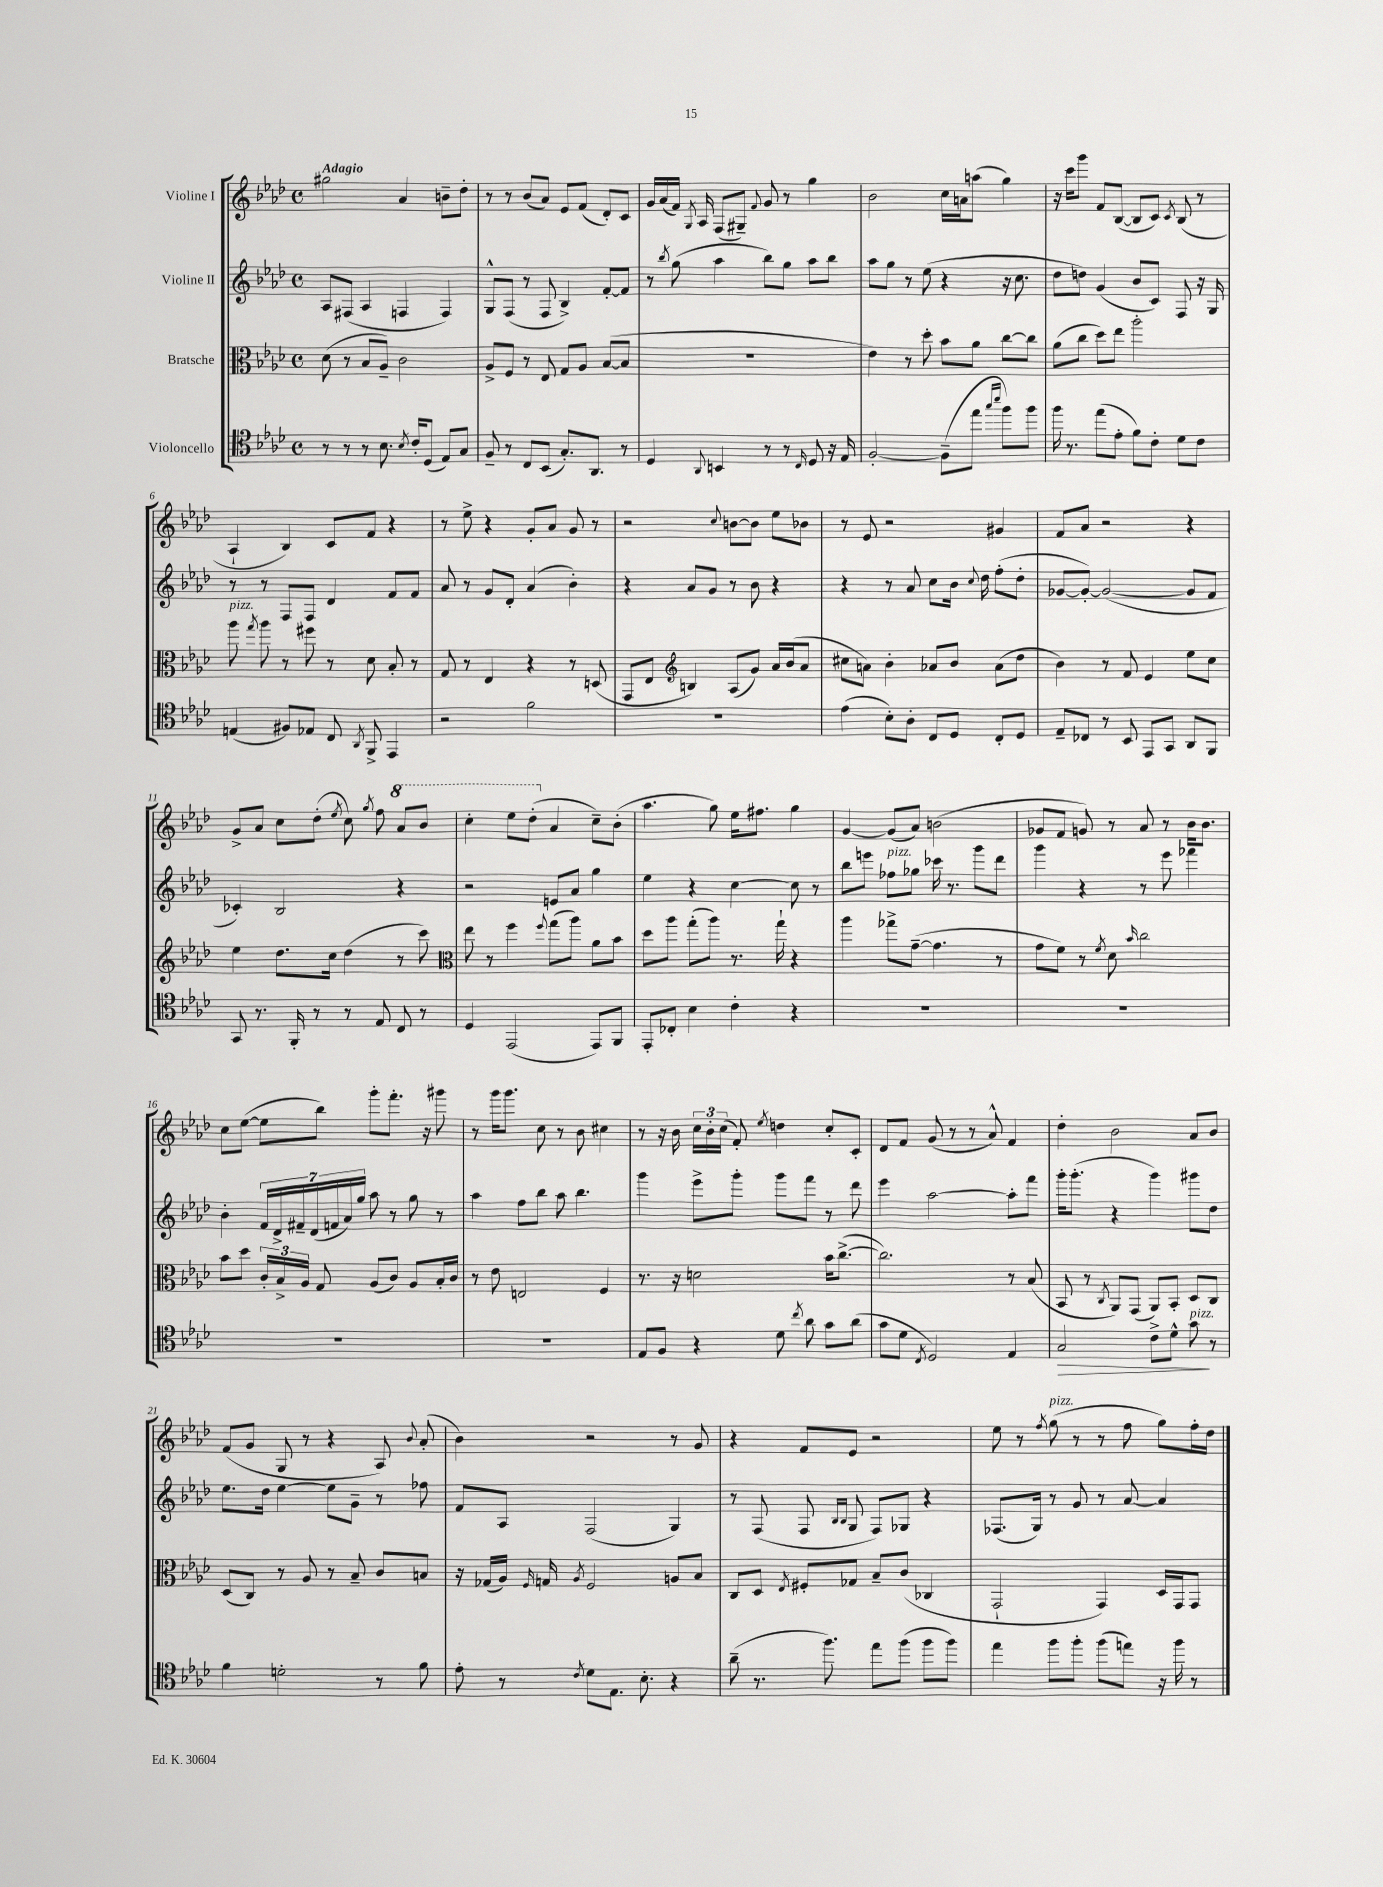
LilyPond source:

<<
\new StaffGroup <<
\new Staff = "s0" \with { instrumentName = "Violine I" } {
    \clef treble \key aes \major \defaultTimeSignature \time 4/4 \tempo "Adagio"
    \autoBeamOff gis''2 aes'4 b'8[-- des''8]-. |
    r8 r8 bes'8[( aes'8]) ees'8[ f'8]( des'8[-.) c'8] |
    g'16[ aes'16( f'16]) \acciaccatura { g8 } aes16 f8[( gis8]--) \appoggiatura { f'8 } g'8 r8 g''4 |
    bes'2 c''16[ a'16 a''8]( g''4) |
    r16 c'''16[ g'''8] f'8[ bes8]~( bes8[ c'8]) \acciaccatura { c'8 } bes8( r8 |
    aes4-! bes4) c'8[ f'8] r4 |
    r8 ees''8-> r4 g'8[-. aes'8] g'8 r8 |
    r2 \appoggiatura { c''8 } b'8[~ b'8] ees''8[ bes'8] |
    r8 ees'8 r2 gis'4 |
    f'8[ aes'8] r2 r4 |
    g'8[-> aes'8] c''8[ des''8]-.( \acciaccatura { ees''8 } c''8) \acciaccatura { g''8 } f''8 \ottava #1 aes''8[ bes''8] |
    c'''4-. ees'''8[ des'''8]-.( \ottava #0 aes'4 c''8[--) bes'8]-.( |
    aes''4. g''8) ees''16[ fis''8.] g''4 |
    g'4~ g'8[( aes'8]) b'2( |
    ges'8[ f'8] g'8) r8 aes'8 r8 bes'16[ bes'8.] |
    c''8[ ees''8]~( ees''8[ bes''8]) g'''8[-. f'''8.]-. r16 gis'''8 |
    r8 g'''16[ g'''8.] c''8 r8 bes'8 cis''4 |
    r8 r16 bes'16 \tuplet 3/2 { c''16[ bes'16-. c''16]( } f'8-.) \acciaccatura { ees''8 } d''4 c''8[-. c'8]-. |
    des'8[ f'8] g'8( r8 r8 aes'8-^) f'4 |
    des''4-. bes'2 aes'8[ bes'8] |
    f'8[( g'8] g8 r8 r4 aes8) \appoggiatura { bes'8 } aes'8-.( |
    bes'4) r2 r8 g'8 |
    r4 f'8[ ees'8] r2 |
    ees''8 r8 \acciaccatura { f''8 } g''8^\markup { \italic "pizz." }( r8 r8 f''8 g''8[) f''16-. des''16] \bar "|." |
}
\new Staff = "s1" \with { instrumentName = "Violine II" } {
    \clef treble \key aes \major \defaultTimeSignature \time 4/4
    \autoBeamOff aes8[ fis8]( aes4 f4 f4) |
    g8[-^ f8]( r8 f8 bes4->) f'8[~-. f'8] |
    r8 \acciaccatura { bes''8 } g''8( aes''4 bes''8[) g''8] aes''8[ bes''8] |
    aes''8[ g''8] r8 ees''8( r4 r16 c''8. |
    des''8[ d''8]) g'4( bes'8[ c'8]) f8 r16 g16 |
    r8 r8 f8[ f8] des'4 f'8[ f'8] |
    aes'8 r8 g'8[ des'8]-. aes'4( bes'4-.) |
    r4 aes'8[ g'8] r8 bes'8 r4 |
    r4 r8 aes'8 c''8[ bes'16] \appoggiatura { c''8 } des''16 f''8[-.( des''8]-. |
    ges'8[~ ges'8]~-.) ges'2~( ges'8[ f'8] |
    ces'4-.) bes2 r4 |
    r2 e'8[ aes'8] g''4 |
    ees''4 r4 c''4~ c''8 r8 |
    bes''8[ e'''8] fes''8[^\markup { \italic "pizz." } ges''8] ces'''16 r8. g'''8[ des'''8] |
    g'''4 r4 r8 ees'''8 fes'''4 |
    bes'4-. \tuplet 7/4 { f'16[ des'16-> fis'16-- des'16( f'16 aes'16) g''16] } aes''8 r8 g''8 r8 |
    aes''4 f''8[ bes''8] aes''8 bes''4. |
    g'''4 ees'''8[-> g'''8]-. g'''8[ f'''8] r8 des'''8 |
    ees'''4 aes''2~ aes''8[-. f'''8] |
    g'''16[-. g'''8.]-.( r4 g'''4) gis'''8[ des''8] |
    ees''8.[ des''16] ees''4~ ees''8[ g'8]-- r8 fes''8 |
    f'8[ aes8] f2( g4) |
    r8 f8( f8 \grace { bes16[ bes16] } g8 f8[) ges8] r4 |
    fes8.[( g16]) r8 g'8 r8 aes'8~ aes'4 \bar "|." |
}
\new Staff = "s2" \with { instrumentName = "Bratsche" } {
    \clef alto \key aes \major \defaultTimeSignature \time 4/4
    \autoBeamOff des'8( r8 bes8[ aes8]--) c'2 |
    aes8[-> f8] r8 ees8 g8[ aes8] bes8[~( bes8] |
    R1 |
    ees'4) r8 des''8-. bes'8[ aes'8] c''8[~ c''8] |
    aes'8[( c''8] des''8[) ees''8] aes''2-. |
    aes''8^\markup { \italic "pizz." } \acciaccatura { g''8 } aes''8 r8 fis''8 r8 des'8 bes8-. r8 |
    g8 r8 ees4 r4 r8 d8( |
    g,8[ ees8] \clef treble b4) aes8[( g'8]) aes'16[ bes'16( aes'8] |
    cis''8[ a'8]) bes'4-. aes'8[ bes'8] aes'8[( des''8] |
    bes'4) r8 f'8 ees'4 ees''8[ c''8] |
    ees''4 des''8.[ c''16] des''4( r8 c'''8) |
    \clef alto ees''8 r8 f''4 \appoggiatura { f''8 } g''8[( aes''8]) aes'8[ bes'8] |
    des''8[ aes''8] g''8[-.( aes''8]) r8. g''16-! r4 |
    aes''4 ges''8[-> g'8]~--( g'4. r8 |
    g'8[ f'8]) r8 \acciaccatura { f'8 } des'8 \grace { bes'16 } c''2 |
    bes'8[ des''8] \tuplet 3/2 { c'16[-. bes16-> aes16] } g8 aes8[( c'8]) aes8[ bes16-. c'16] |
    r8 ees'8 e2 f4 |
    r8. r16 d'2 bes'16[ c''8.]~->( |
    c''2.) r8 bes8( |
    bes,8 r8 \acciaccatura { c8 } aes,8[) g,8]( aes,8[) bes,8]-. des8[ c8] |
    des8[( c8]) r8 aes8 r8 bes8-- c'8[ b8] |
    r16 ges16[( aes16]) \grace { f16 } g16 \acciaccatura { aes8 } f2 a8[ bes8] |
    c8[ des8] \acciaccatura { ees8 } fis8[-. ges8] bes8[-- c'8]( ces4 |
    g,2-! g,4) des16[ g,16 g,8] \bar "|." |
}
\new Staff = "s3" \with { instrumentName = "Violoncello" } {
    \clef tenor \key aes \major \defaultTimeSignature \time 4/4
    \autoBeamOff r8 r8 r8 bes8. \acciaccatura { bes8 } c'16[-. des8]( ees8[) g8] |
    f8-- r8 c8[ bes,8]( g8.[-.) aes,8.] r8 |
    des4 \appoggiatura { aes,8 } b,4 r8 r8 \grace { c16 } des8 r16 ees16 |
    f2~-. f8[--( ees''8] \grace { g''16[ bes''16] } f''8[) f''8] |
    f''16 r8. ees''8[( ees'8]-. f'8[) c'8]-. des'8[ c'8] |
    e4( fis8[) ees8] c8 \acciaccatura { aes,8 } f,8-> ees,4 |
    r2 f'2 |
    R1 |
    ees'4( bes8[-.) aes8]-. c8[ des8] c8[-. des8] |
    ees8[-- ces8] r8 bes,8 ees,8[ g,8] aes,8[ f,8] |
    g,8 r8. f,16-. r8 r8 ees8 c8 r8 |
    des4 ees,2( ees,8[) f,8] |
    ees,8[-. ces8]-. bes4 c'4-. r4 |
    R1 |
    R1 |
    R1 |
    R1 |
    ees8[ f8] r4 des'8 \acciaccatura { c''8 } aes'8 g'8[ aes'8]( |
    g'8[ des'8] \acciaccatura { c8 } des2) ees4 |
    g2\> c'8[-> des'8]-^ g'8\!^\markup { \italic "pizz." } r8 |
    f'4 d'2-. r8 f'8 |
    ees'8-. r8 \acciaccatura { c'8 } des'8[ ees8.] bes8.-. r4 |
    aes'8--( r8. f''8.) ees''8[ f''8]( f''8[ f''8]) |
    ees''4 f''8[ f''8]-. f''8[( e''8]) r16 f''16 r8 \bar "|." |
}
>>
>>
